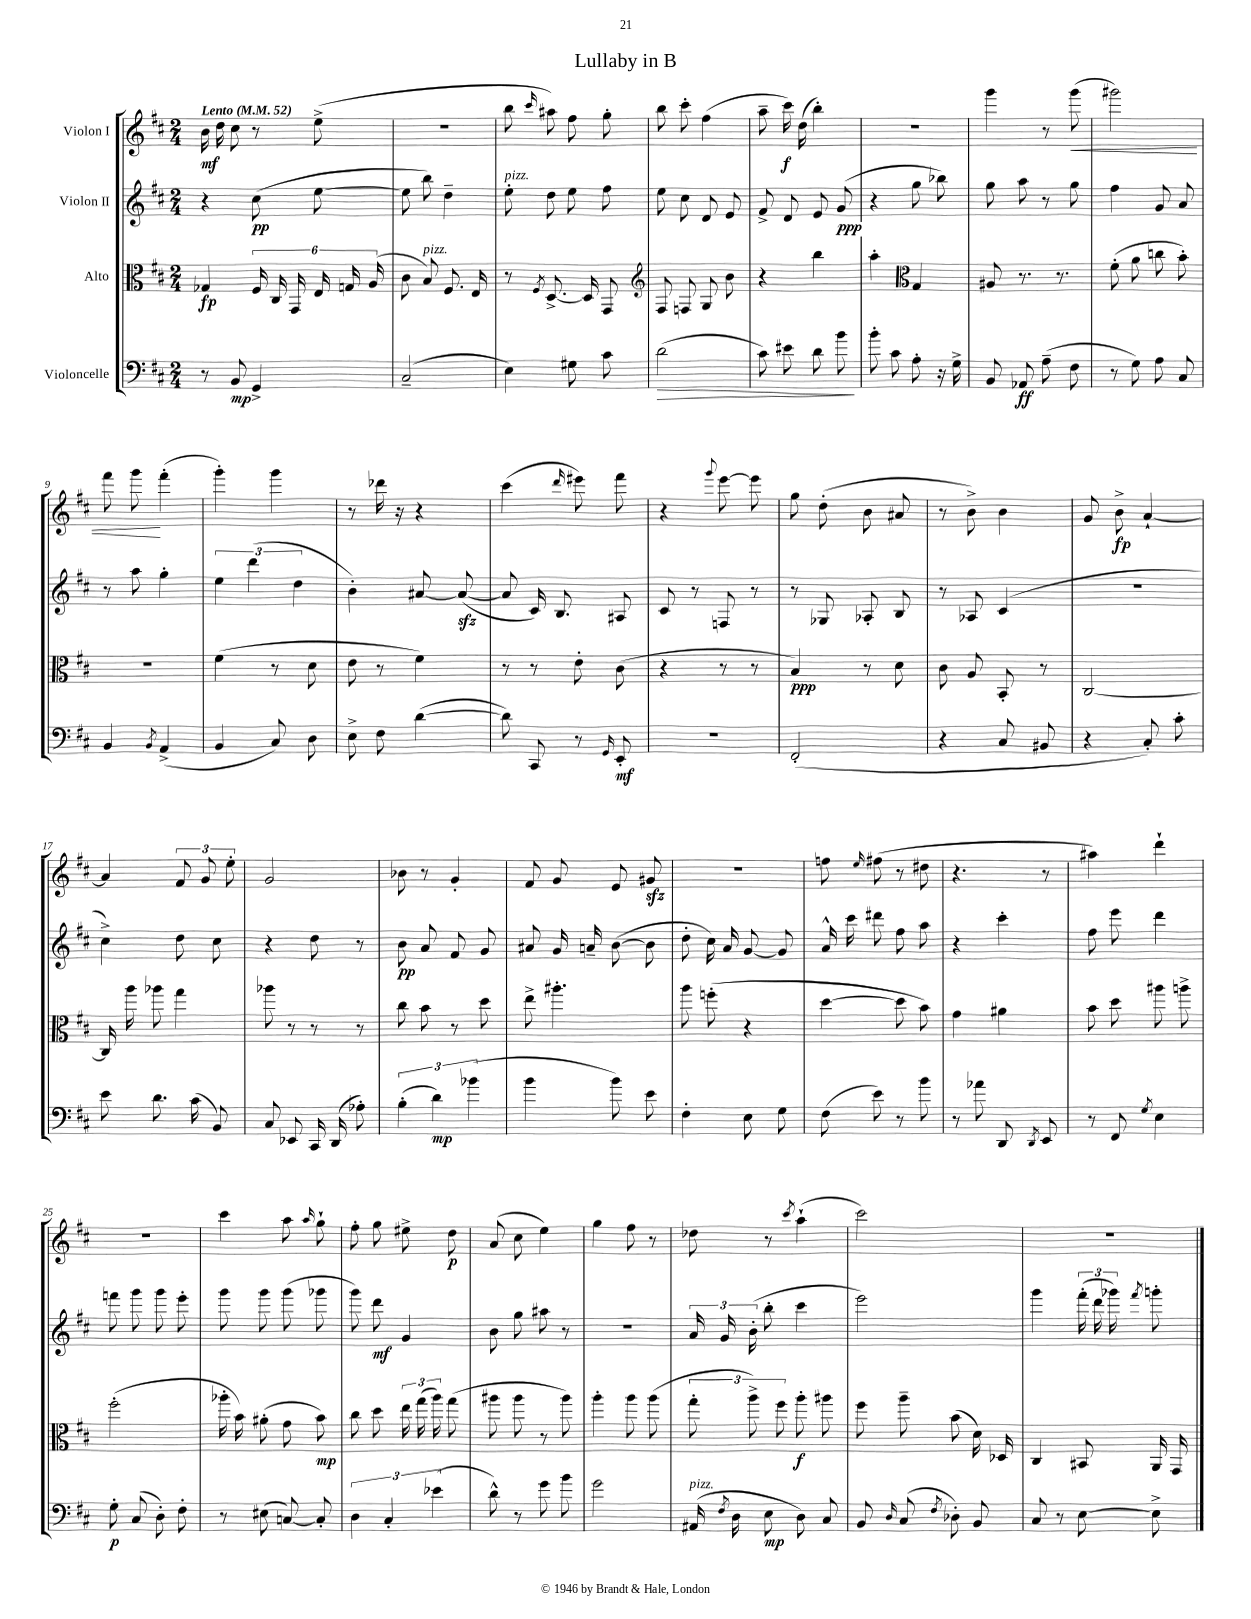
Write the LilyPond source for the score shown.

\header { title = "Lullaby in B" }
<<
\new StaffGroup <<
\new Staff = "s0" \with { instrumentName = "Violon I" } {
    \clef treble \key d \major \numericTimeSignature \time 2/4 \tempo "Lento" 4 = 52
    \autoBeamOff b'16\mf d''16 cis''8 r8 e''8->( |
    R2 |
    b''8 \grace { cis'''16 } ais''8) fis''8 g''8-. |
    b''8 cis'''8-. fis''4( |
    a''8-- cis'''16\f) d''16( b''4-.) |
    R2 |
    g'''4 r8 g'''8\<( |
    gis'''2) |
    fis'''8 g'''8\! fis'''4-.( |
    g'''4-.) g'''4 |
    r8 des'''16 r16 r4 |
    cis'''4( \grace { d'''16 } eis'''8) fis'''8 |
    r4 \appoggiatura { g'''8 } e'''8~ e'''8 |
    g''8 d''8-.( b'8 ais'8 |
    r8 b'8->) b'4 |
    g'8 b'8->\fp a'4~-! |
    a'4 \tuplet 3/2 { fis'8 g'8 e''8-. } |
    g'2 |
    bes'8 r8 g'4-. |
    fis'8 g'8 e'8 gis'8\sfz |
    R2 |
    f''8 \grace { e''16 } fis''8( r8 dis''8 |
    r4. r8 |
    ais''4) d'''4-! |
    r2 |
    cis'''4 a''8 \grace { a''16 } g''8-! |
    fis''8-. g''8 eis''8-> d''8\p |
    a'8( cis''8 e''4) |
    g''4 fis''8 r8 |
    des''8 r8 \acciaccatura { cis'''8 } a''4-!( |
    cis'''2) |
    R2 \bar "|." |
}
\new Staff = "s1" \with { instrumentName = "Violon II" } {
    \clef treble \key d \major \numericTimeSignature \time 2/4
    \autoBeamOff r4 cis''8\pp( e''8~ |
    e''8 b''8) d''4-- |
    e''8-.^\markup { \italic "pizz." } d''8 e''8 fis''8 |
    e''8 cis''8 d'8 e'8 |
    fis'8-> d'8 e'8 g'8\ppp( |
    r4 g''8 bes''8) |
    g''8 a''8 r8 g''8 |
    fis''4 g'8 a'8 |
    r8 a''8 g''4-. |
    \tuplet 3/2 { e''4 d'''4( d''4 } |
    b'4-.) ais'8~ ais'8~\sfz( |
    ais'8 cis'16) b8. ais8 |
    cis'8 r8 f8 r8 |
    r8 ges8 aes8-. b8 |
    r8 aes8 cis'4( |
    r2 |
    cis''4->) d''8 cis''8 |
    r4 d''8 r8 |
    b'8\pp a'8 fis'8 g'8 |
    ais'8 g'16 a'16-- b'8~( b'8 |
    d''8-. cis''16) a'16 g'8~ g'8 |
    a'16-^ cis'''16 dis'''8 fis''8 a''8 |
    r4 cis'''4-. |
    fis''8 e'''8 d'''4 |
    f'''8 g'''8 g'''8 e'''8-. |
    g'''8 g'''8 g'''8( ges'''8 |
    g'''8) d'''8\mf g'4 |
    b'8 g''8 ais''8 r8 |
    r2 |
    \tuplet 3/2 { a'16 g'16 b'16-.( } b''8-. cis'''4 |
    e'''2) |
    g'''4 \tuplet 3/2 { fis'''16-.( d'''16 ges'''16) } \acciaccatura { fis'''8 } g'''8-. \bar "|." |
}
\new Staff = "s2" \with { instrumentName = "Alto" } {
    \clef alto \key d \major \numericTimeSignature \time 2/4
    \autoBeamOff ges4\fp \tuplet 6/4 { fis16 cis16 g,16 e16 g16 a16( } |
    cis'8 b8^\markup { \italic "pizz." }) fis8. e16 |
    r8 \acciaccatura { fis8 } d8.~-> d16 g,8 |
    \clef treble fis8 f8 g8 b'8 |
    r4 b''4 |
    a''4-. \clef alto g4 |
    ais8 r8. r8. |
    fis'8-.( a'8 c''8 b'8-.) |
    r2 |
    fis'4( r8 d'8 |
    e'8 r8 fis'4) |
    r8 r8 e'8-. cis'8( |
    r4 r8 r8 |
    b4\ppp) r8 d'8 |
    cis'8 a8 b,8-. r8 |
    cis2~ |
    cis16 a''16 aes''8 g''4 |
    aes''8 r8 r8 r8 |
    cis''8 b'8 r8 d''8 |
    e''8-> ais''4.-. |
    a''8 f''8-.( r4 |
    d''4~ d''8 b'8) |
    g'4 ais'4 |
    b'8 d''8 ais''8 a''8-> |
    fis''2-.( |
    aes''16-. b'16) ais'8-.( g'8 b'8\mp) |
    cis''8 d''8 \tuplet 3/2 { e''16 g''16( a''16) } g''8( |
    ais''8 ais''8 r8 ais''8) |
    a''4-. a''8 a''8( |
    \tuplet 3/2 { g''8-. a''8->) fis''8 } a''8-.\f ais''8 |
    fis''8 a''8-- b'8( d'16) des16 |
    cis4 bis,8 a,16 g,16 \bar "|." |
}
\new Staff = "s3" \with { instrumentName = "Violoncelle" } {
    \clef bass \key d \major \numericTimeSignature \time 2/4
    \autoBeamOff r8 b,8\mp g,4-> |
    cis2--( |
    e4) gis8 cis'8 |
    d'2\>( |
    cis'8) eis'8 d'8 b'8\! |
    b'8-. cis'8 a8-. r16 g16-> |
    b,8 aes,8\ff a8--( fis8 |
    r8 g8) a8 cis8 |
    b,4 \acciaccatura { b,8 } a,4->( |
    b,4 cis8) d8 |
    e8-> fis8 d'4~( |
    d'8) cis,8 r8 \grace { g,16 } e,8-.\mf |
    R2 |
    fis,2-.( |
    r4 cis8 bis,8 |
    r4 cis8-.) cis'8-. |
    e'8 d'8. cis'16( b,8) |
    cis8 ees,8 cis,16 d,16( aes8-.) |
    \tuplet 3/2 { b4-.( d'4\mp) bes'4( } |
    b'4 b'8) e'8 |
    fis4-. e8 g8 |
    fis8( e'8) r8 b'8 |
    r8 aes'8 d,8 \acciaccatura { d,8 } e,8 |
    r8 fis,8 \acciaccatura { g8 } e4 |
    g8-.\p cis8( d8-.) fis8-. |
    r8 eis8( c8~) c8-. |
    \tuplet 3/2 { d4 cis4-. ees'4( } |
    d'8-^) r8 g'8 b'8 |
    g'2 |
    ais,16^\markup { \italic "pizz." }( \acciaccatura { fis8 } d16 e8\mp d8) cis8 |
    b,8 \grace { d16 } cis8( \acciaccatura { fis8 } des8-.) b,8 |
    cis8 r8 e8~ e8-> \bar "|." |
}
>>
>>
